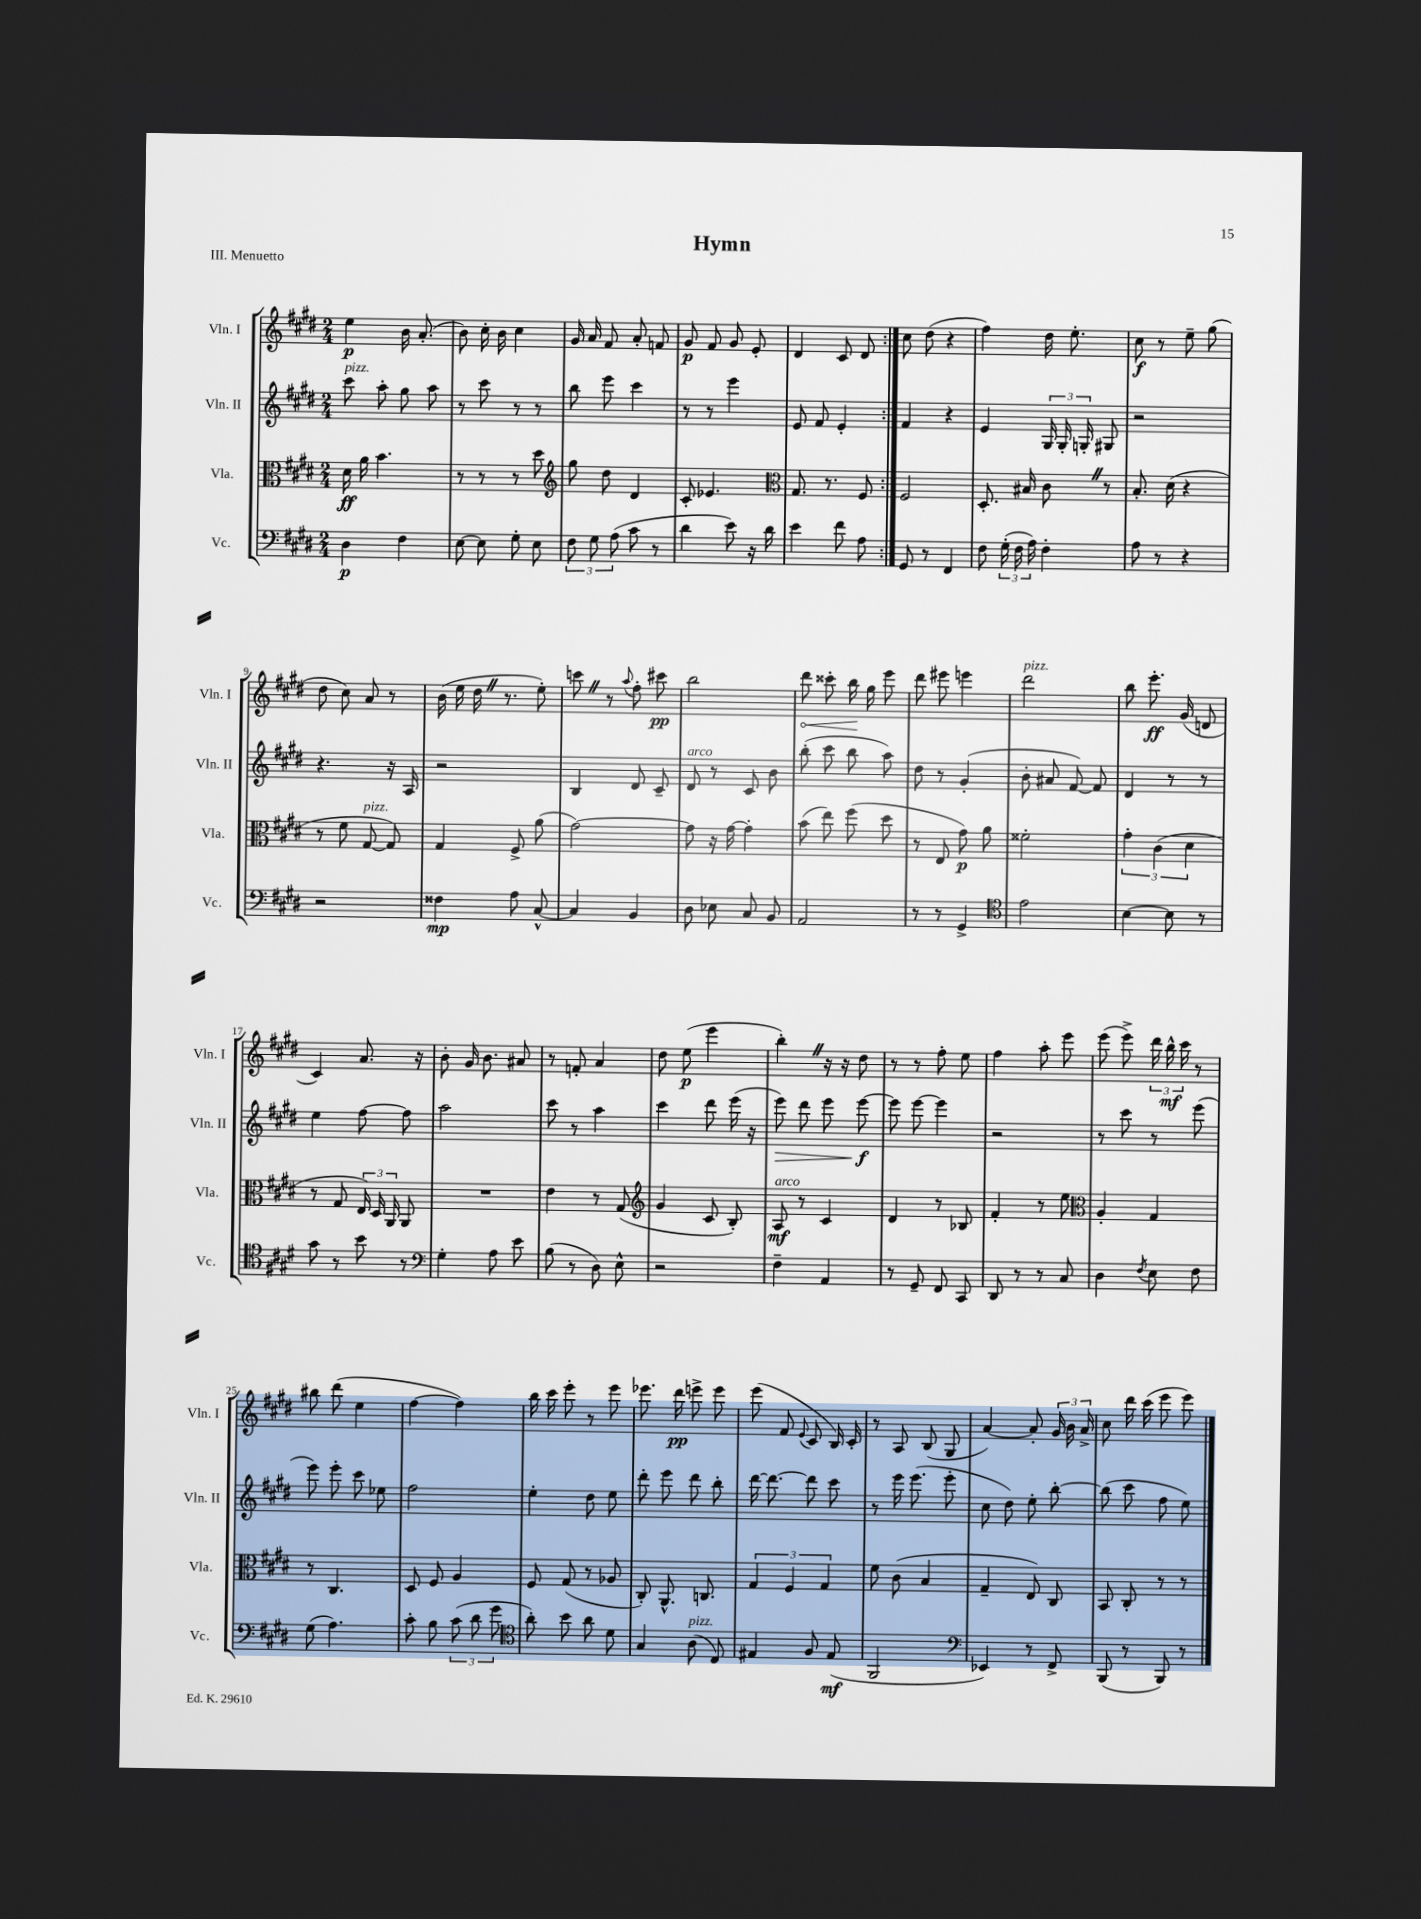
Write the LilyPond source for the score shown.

\header { title = "Hymn" piece = "III. Menuetto" }
<<
\new StaffGroup <<
\new Staff = "s0" \with { instrumentName = "Vln. I" shortInstrumentName = "Vln. I" } {
    \clef treble \key e \major \numericTimeSignature \time 2/4
    \autoBeamOff \repeat volta 2 { e''4\p b'16 a'8.-.( |
    b'8) cis''16-. b'16 cis''4 |
    gis'16 a'16 fis'8 a'8-. f'8 |
    gis'8\p fis'8 gis'8 e'8-. |
    dis'4 cis'8 dis'8 | }
    cis''8 dis''8( r4 |
    fis''4) dis''16 e''8.-. |
    cis''8\f r8 e''8-- gis''8( |
    dis''8 cis''8) a'8 r8 |
    b'16( e''16 dis''16 \once \override BreathingSign.text = \markup { \musicglyph "scripts.caesura.straight" } \breathe r8. e''8-.) |
    c'''8 \once \override BreathingSign.text = \markup { \musicglyph "scripts.caesura.straight" } \breathe r8 \appoggiatura { a''8 } fis''8-. cis'''8\pp |
    b''2 |
    \once \override Hairpin.circled-tip = ##t dis'''8\< cisis'''8-. b''16\! gis''16 e'''8 |
    dis'''8 eis'''8 e'''4 |
    dis'''2^\markup { \italic "pizz." } |
    b''8 e'''8.-.\ff gis'16( d'8 |
    cis'4) a'8. r16 |
    b'8-. gis'16 b'8. ais'8 |
    r8 f'8-. a'4 |
    dis''8 e''8\p( e'''4 |
    b''4-.) \once \override BreathingSign.text = \markup { \musicglyph "scripts.caesura.straight" } \breathe r16 r16 dis''8 |
    r8 r8 fis''8-. e''8 |
    fis''4 a''8-. e'''8 |
    e'''8( e'''8->) \tuplet 3/2 { dis'''16 b''16-^\mf cis'''16 } r8 |
    bis''8 dis'''8( e''4 |
    fis''4~ fis''4) |
    b''16 cis'''16 e'''8-. r8 e'''8 |
    ees'''8. dis'''16\pp e'''8-> e'''8 |
    e'''8( fis'8 \appoggiatura { e'8 } cis'8 b16) cis'16-. |
    r8 a8 b8( gis8 |
    a'4~) a'8-. \tuplet 3/2 { gis'16 b'16 a'16-> } |
    cis''8 dis'''16 cis'''16( e'''8 e'''8) \bar "|." |
}
\new Staff = "s1" \with { instrumentName = "Vln. II" shortInstrumentName = "Vln. II" } {
    \clef treble \key e \major \numericTimeSignature \time 2/4
    \autoBeamOff \repeat volta 2 { cis'''8^\markup { \italic "pizz." } a''8-. gis''8 a''8 |
    r8 cis'''8 r8 r8 |
    b''8 e'''8 cis'''4 |
    r8 r8 e'''4 |
    e'8 fis'8 e'4-. | }
    fis'4 r4 |
    e'4 \tuplet 3/2 { gis16 gis16-. g16-. } gis8 |
    r2 |
    r4. r16 a16 |
    r2 |
    b4 dis'8 cis'8-- |
    dis'8^\markup { \italic "arco" } r8 cis'8 b'8 |
    b''8-.( cis'''8 b''8 a''8) |
    dis''8 r8 gis'4-.( |
    b'8-. ais'8 fis'8~) fis'8 |
    dis'4 r8 r8 |
    e''4 fis''8~ fis''8 |
    a''2 |
    cis'''8 r8 a''4 |
    cis'''4 dis'''8 e'''16( r16 |
    e'''8\>) dis'''8 e'''8 e'''8~\f\! |
    e'''8 e'''8~ e'''4 |
    r2 |
    r8 cis'''8 r8 e'''8( |
    e'''8) e'''8-. cis'''8 ees''8 |
    fis''2 |
    e''4-. dis''8 e''8 |
    dis'''8-. e'''8 dis'''8 b''8-. |
    dis'''16~ dis'''8.~ dis'''8 cis'''8 |
    r8 e'''16 e'''8.( e'''8-. |
    cis''8 dis''8) e''8-. b''8~-. |
    b''8( cis'''8 fis''8 e''8) \bar "|." |
}
\new Staff = "s2" \with { instrumentName = "Vla." shortInstrumentName = "Vla." } {
    \clef alto \key e \major \numericTimeSignature \time 2/4
    \autoBeamOff \repeat volta 2 { dis'16\ff a'16 b'4. |
    r8 r8 r8 dis''8 |
    \clef treble gis''8 dis''8 dis'4 |
    cis'8-. ees'4. |
    \clef alto gis8. r8. fis8 | }
    fis2 |
    dis8.-. bis16 cis'8 \once \override BreathingSign.text = \markup { \musicglyph "scripts.caesura.straight" } \breathe r8 |
    b8.-. dis'16( r4 |
    r8 fis'8 gis8~^\markup { \italic "pizz." } gis8) |
    gis4 fis8-> a'8( |
    gis'2~) |
    gis'8 r16 gis'16~ gis'4-. |
    b'8( e''8) fis''8( dis''8 |
    r8 e8 gis'8\p) a'8 |
    fisis'2-. |
    \tuplet 3/2 { gis'4-. cis'4( dis'4 } |
    r8 gis8 \tuplet 3/2 { e16) dis16 a,16 } a,8 |
    R2 |
    e'4 r8 gis8( |
    \clef treble gis'4 cis'8 b8-.) |
    a8\mf^\markup { \italic "arco" } r8 cis'4 |
    dis'4 r8 bes8 |
    fis'4-. r8 e''8 |
    \clef alto a4-. gis4 |
    r8 cis4. |
    dis8 fis8 a4 |
    fis8 gis8( r8 aes8 |
    cis8-.) a,8.-^ c8. |
    \tuplet 3/2 { gis4 fis4 gis4 } |
    fis'8 cis'8( b4 |
    gis4-- e8) cis8 |
    b,8 cis8-. r8 r8 \bar "|." |
}
\new Staff = "s3" \with { instrumentName = "Vc." shortInstrumentName = "Vc." } {
    \clef bass \key e \major \numericTimeSignature \time 2/4
    \autoBeamOff \repeat volta 2 { dis4\p fis4 |
    e8~ e8 gis8-. e8 |
    \tuplet 3/2 { fis8 gis8 a8( } cis'8 r8 |
    dis'4 e'8) r16 dis'16 |
    e'4 fis'8 a8 | }
    gis,8 r8 fis,4 |
    fis8 \tuplet 3/2 { gis16-.( fis16 a16) } fis4-. |
    a8 r8 r4 |
    r2 |
    fisis4\mp a8 cis8~-^ |
    cis4 b,4 |
    dis8 ees8 cis8 b,8 |
    a,2 |
    r8 r8 gis,4-> |
    \clef tenor e'2 |
    b4~ b8 r8 |
    gis'8 r8 b'8 r8 |
    \clef bass gis4-. a8 e'8 |
    b8( r8 dis8) e8-^ |
    r2 |
    fis4-- a,4 |
    r8 gis,8-- fis,8 cis,8 |
    dis,8 r8 r8 cis8 |
    dis4 \acciaccatura { fis8 } e8 fis8 |
    gis8( a4.) |
    cis'8-. b8 \tuplet 3/2 { cis'8( dis'8 gis'8 } |
    \clef tenor a'8-.) b'8 a'8 dis'8 |
    gis4 a8^\markup { \italic "pizz." }( cis8) |
    eis4 fis8 eis8\mf( |
    fis,2 |
    \clef bass ees,4) r8 fis,8-> |
    b,,8( r8 b,,8) r8 \bar "|." |
}
>>
>>
